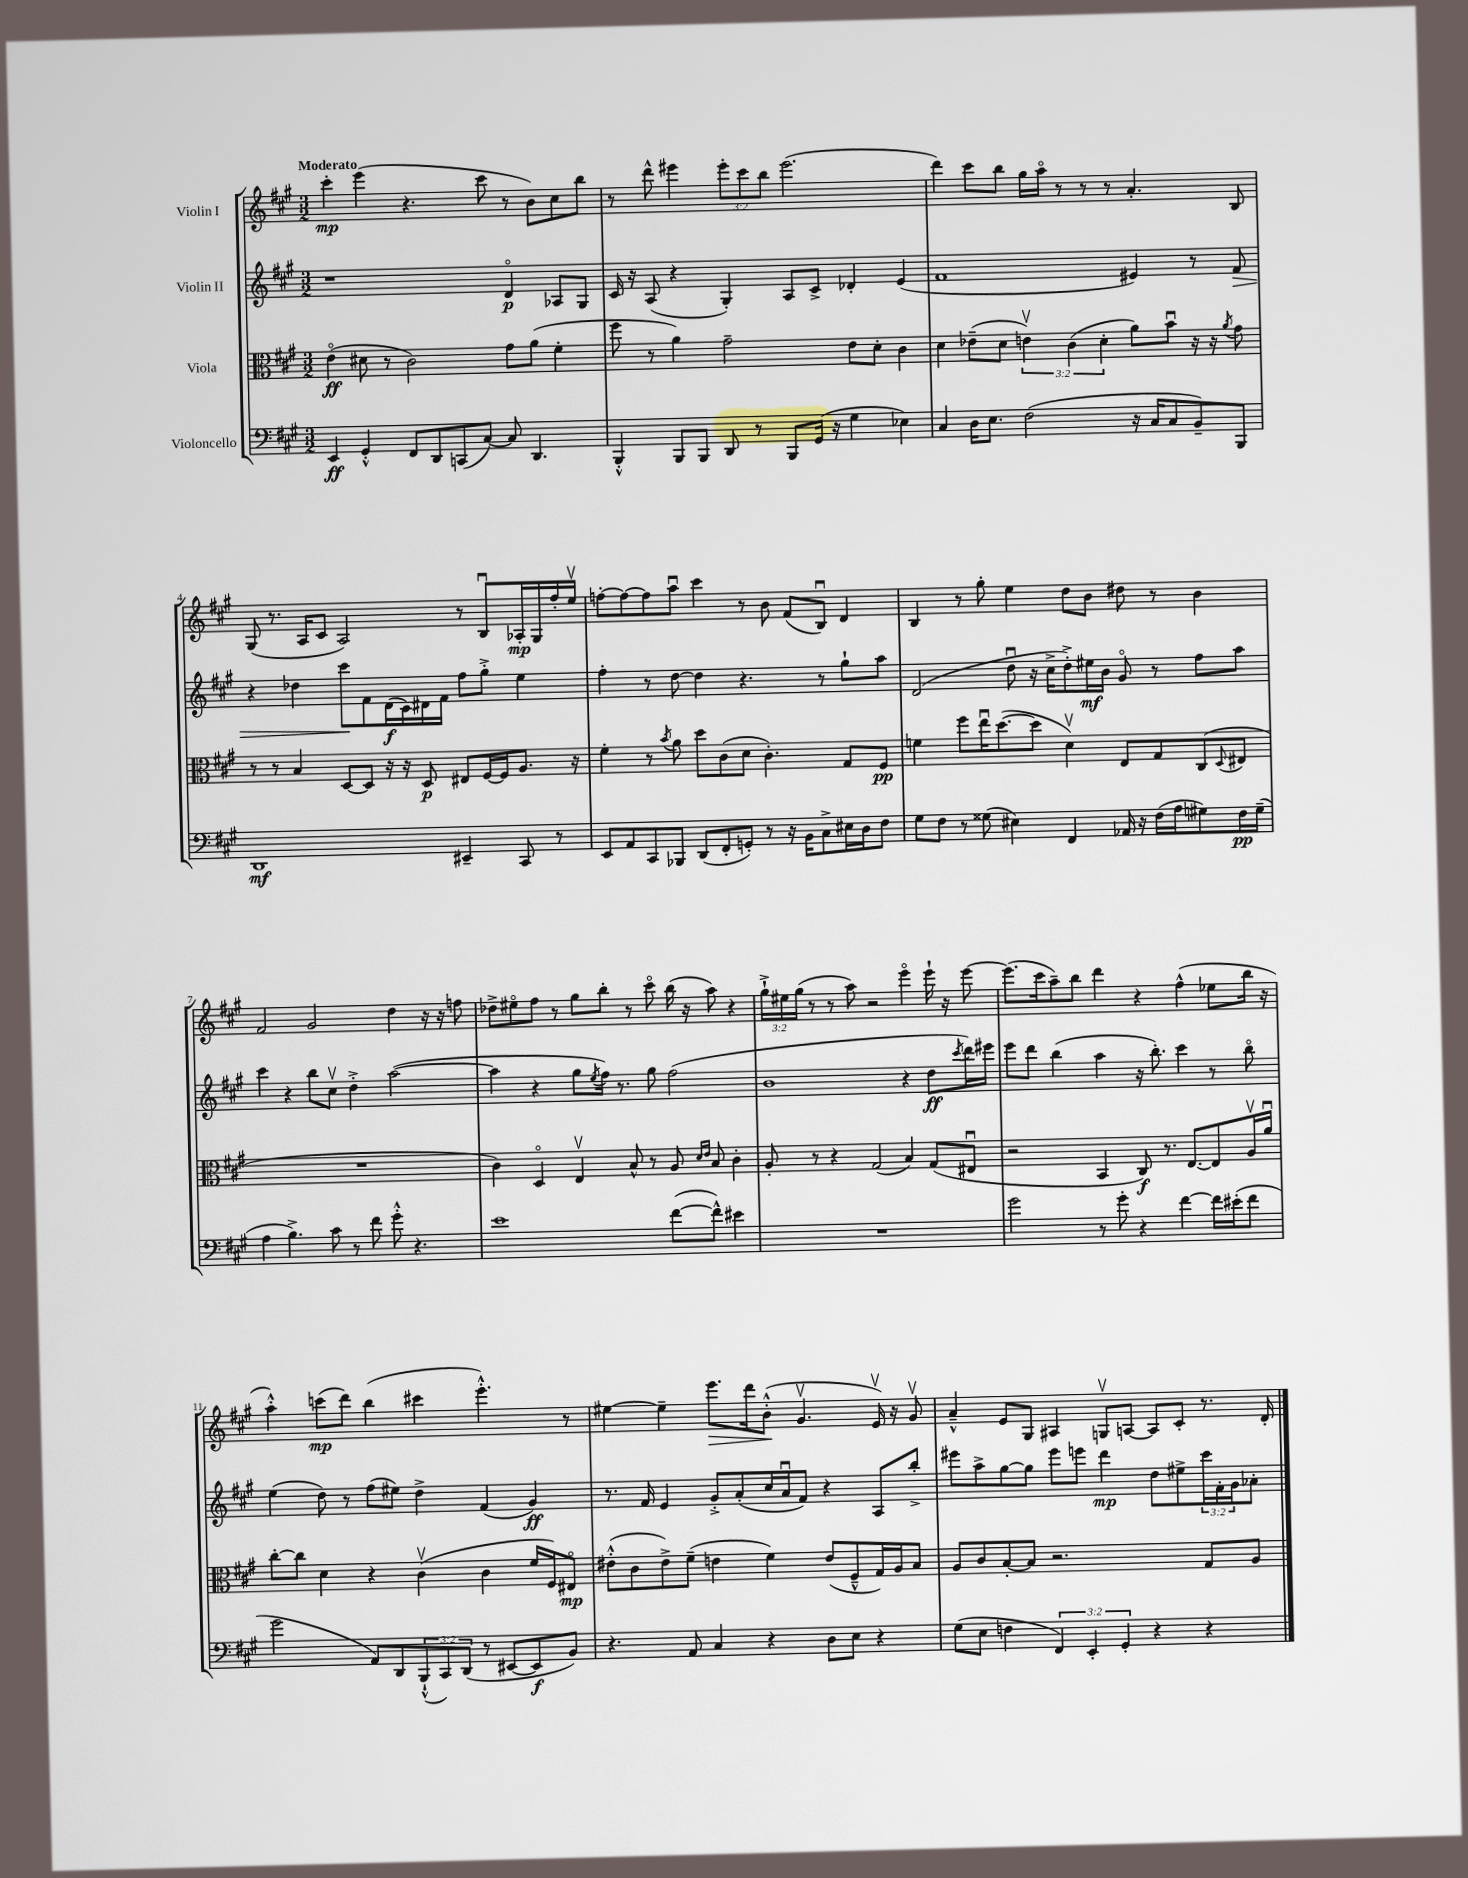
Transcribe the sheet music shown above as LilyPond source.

<<
\new StaffGroup <<
\new Staff = "s0" \with { instrumentName = "Violin I" } {
    \clef treble \key a \major \numericTimeSignature \time 3/2 \override Staff.TupletNumber.text = #tuplet-number::calc-fraction-text \tempo "Moderato"
    cis'''4-.\mp e'''4( r4. cis'''8 r8 b'8) cis''8 b''8 |
    r8 d'''8-^ eis'''4 \tuplet 3/2 { eis'''8-. cis'''8 b''8 } eis'''2.( |
    d'''4) cis'''8 b''8 gis''16 a''16\flageolet r8 r8 r8 a'4.-. b8 |
    gis8( r8. a16 cis'8 a2) r8 b8\downbow aes16-.\mp gis16 fis''16-. e''16\upbow |
    f''8~-. f''8~ f''8 a''8\downbow cis'''4 r8 b'8 fis'8( b8\downbow) d'4 |
    b4 r8 gis''8-. e''4 d''8 b'8 dis''8 r8 b'4 |
    fis'2 gis'2 d''4 r16 r16 f''8 |
    des''8-> eis''8\flageolet fis''8 r8 gis''8 b''8-. r8 cis'''8\flageolet b''16( r16 a''8) r4 |
    \tuplet 3/2 { gis''16-!-> eis''16 gis''16( } r8 r8 a''8) r2 e'''4\flageolet e'''16-! r16 e'''8~ |
    e'''8.( cis'''16 a''8--) b''8 d'''4 r4 fis''4-^( ees''8 b''16 r16 |
    a''4-.-^) c'''8\mp( d'''8) b''4( cis'''4 e'''4.-.-^) r8 |
    eis''4~ eis''4-- e'''8.\> d'''16 b'8-.-^\!( gis'4.\upbow e'16\upbow) r16 gis'8\upbow |
    a'4---^ e'8 gis8 ais4 g8\upbow a8~ a8 cis'8-. r8. d'16-. \bar "|." |
}
\new Staff = "s1" \with { instrumentName = "Violin II" } {
    \clef treble \key a \major \numericTimeSignature \time 3/2 \override Staff.TupletNumber.text = #tuplet-number::calc-fraction-text
    r1 d'4\flageolet\p aes8 gis8 |
    cis'16 r16 a8( r4 gis4-.) a8 cis'8-> des'4-. e'4( |
    fis'1 eis'4) r8 fis'8\> |
    r4 des''4 cis'''8\! fis'8 d'16\f( cis'16) dis'16 fis'16 fis''8 gis''8-.-> e''4 |
    fis''4-. r8 d''8~ d''4 r4. r8 gis''8-! a''8 |
    d'2( d''8\downbow r16 cis''16-> d''8-.->) eis''16\mf b'16 gis'8\flageolet r8 fis''8 a''8 |
    cis'''4 r4 b''8 cis''8\upbow d''4-.-> a''2~( |
    a''4 r4 gis''8 \acciaccatura { e''8 } fis''16) r8. gis''8 fis''2( |
    b'1 r4 d''8\ff \acciaccatura { cis'''8 } d'''16) eis'''16 |
    e'''8 d'''8 b''4( a''4 r16 b''8.-.) cis'''4 r8 b''8\flageolet |
    e''4( d''8) r8 fis''8( eis''8) d''4-> fis'4( gis'4\ff) |
    r8. fis'16 e'4 gis'8-.-> a'8-.( cis''16 a'16\downbow fis'8) r4 a8 b''8-.-> |
    eis'''8 a''8-> gis''8~ gis''8 eis'''8 e'''8 d'''4\mp d''8 eis''8-> \tuplet 3/2 { cis'''16 fis'16-. gis'16 } aes'8-. \bar "|." |
}
\new Staff = "s2" \with { instrumentName = "Viola" } {
    \clef alto \key a \major \numericTimeSignature \time 3/2 \override Staff.TupletNumber.text = #tuplet-number::calc-fraction-text
    e'4\flageolet\ff( dis'8 r8 cis'2) gis'8 a'8( fis'4-. |
    fis''8 r8 a'4) gis'2-- e'8 d'8-. cis'4 |
    d'4 ees'8--( d'8 \tuplet 3/2 { e'4\upbow) cis'4( d'4-. } a'8) b'8\downbow r16 r16 \acciaccatura { a'8 } gis'8 |
    r8 r8 b4 d8~ d8 r16 r16 d8\p eis8 fis16~ fis16 a8. r16 |
    fis'4-. r8 \acciaccatura { b'8 } a'8 d''8 cis'8( d'8 cis'4.-.) gis8 fis8\pp |
    f'4 fis''8 e''16\downbow d''8.~( d''8 d'4\upbow) e8 gis8 cis8( \appoggiatura { d8 } eis8 |
    R1. |
    cis'4) d4\flageolet e4\upbow b8-^ r8 a8 \grace { d'16 e'16 } b8 cis'4-. |
    a8-. r8 r4 gis2( b4) gis8( eis8\downbow |
    r2 b,4 cis8\f) r8. e8.~ e8 a16\upbow a'16\downbow |
    cis''8~-. cis''8 d'4 r4 cis'4\upbow( cis'4 fis'16 fis16) eis8\flageolet\mp |
    eis'8-.-^( cis'8 eis'8->) fis'8--( e'4 fis'4) e'8( fis8---^ gis16) a16 b8 |
    a8 cis'8 b8~-. b8 r2. gis8 a8 \bar "|." |
}
\new Staff = "s3" \with { instrumentName = "Violoncello" } {
    \clef bass \key a \major \numericTimeSignature \time 3/2 \override Staff.TupletNumber.text = #tuplet-number::calc-fraction-text
    e,4\ff gis,4-.-^ fis,8 d,8 c,8( cis8~) cis8 d,4. |
    b,,4-.-^ b,,8 b,,8 d,8 r8 b,,8 gis,16( r16 gis4 ees4) |
    cis4 d16 e8. fis2( r16 cis16 cis8 b,8--) b,,8 |
    d,1\mf eis,4-- cis,8 r8 |
    e,8 a,8 cis,8 bes,,8 d,8( fis,8-. g,8-.) r8 r16 b,16 cis8-> eis16 d16 fis8 |
    gis8 fis8 r8 gisis8( eis4) fis,4 aes,16 r16 fis16( a16 gis8) fis16\pp gis16--( |
    a4 b4.->) cis'8 r8 fis'8 gis'8-.-^ r4. |
    e'1 fis'8~( fis'8-^) eis'4 |
    R1. |
    gis'2 r8 gis'8-. r4 fis'4~ fis'16 eis'16-.( fis'8 |
    gis'2 a,8) d,8 \tuplet 3/2 { b,,8-!-^( cis,8) d,8( } r8 eis,8~ eis,8\f b,8) |
    r4. a,8 cis4 r4 d8 e8 r4 |
    gis8( e8 f4 \tuplet 3/2 { fis,4) e,4-. gis,4-. } r4 r4 \bar "|." |
}
>>
>>
